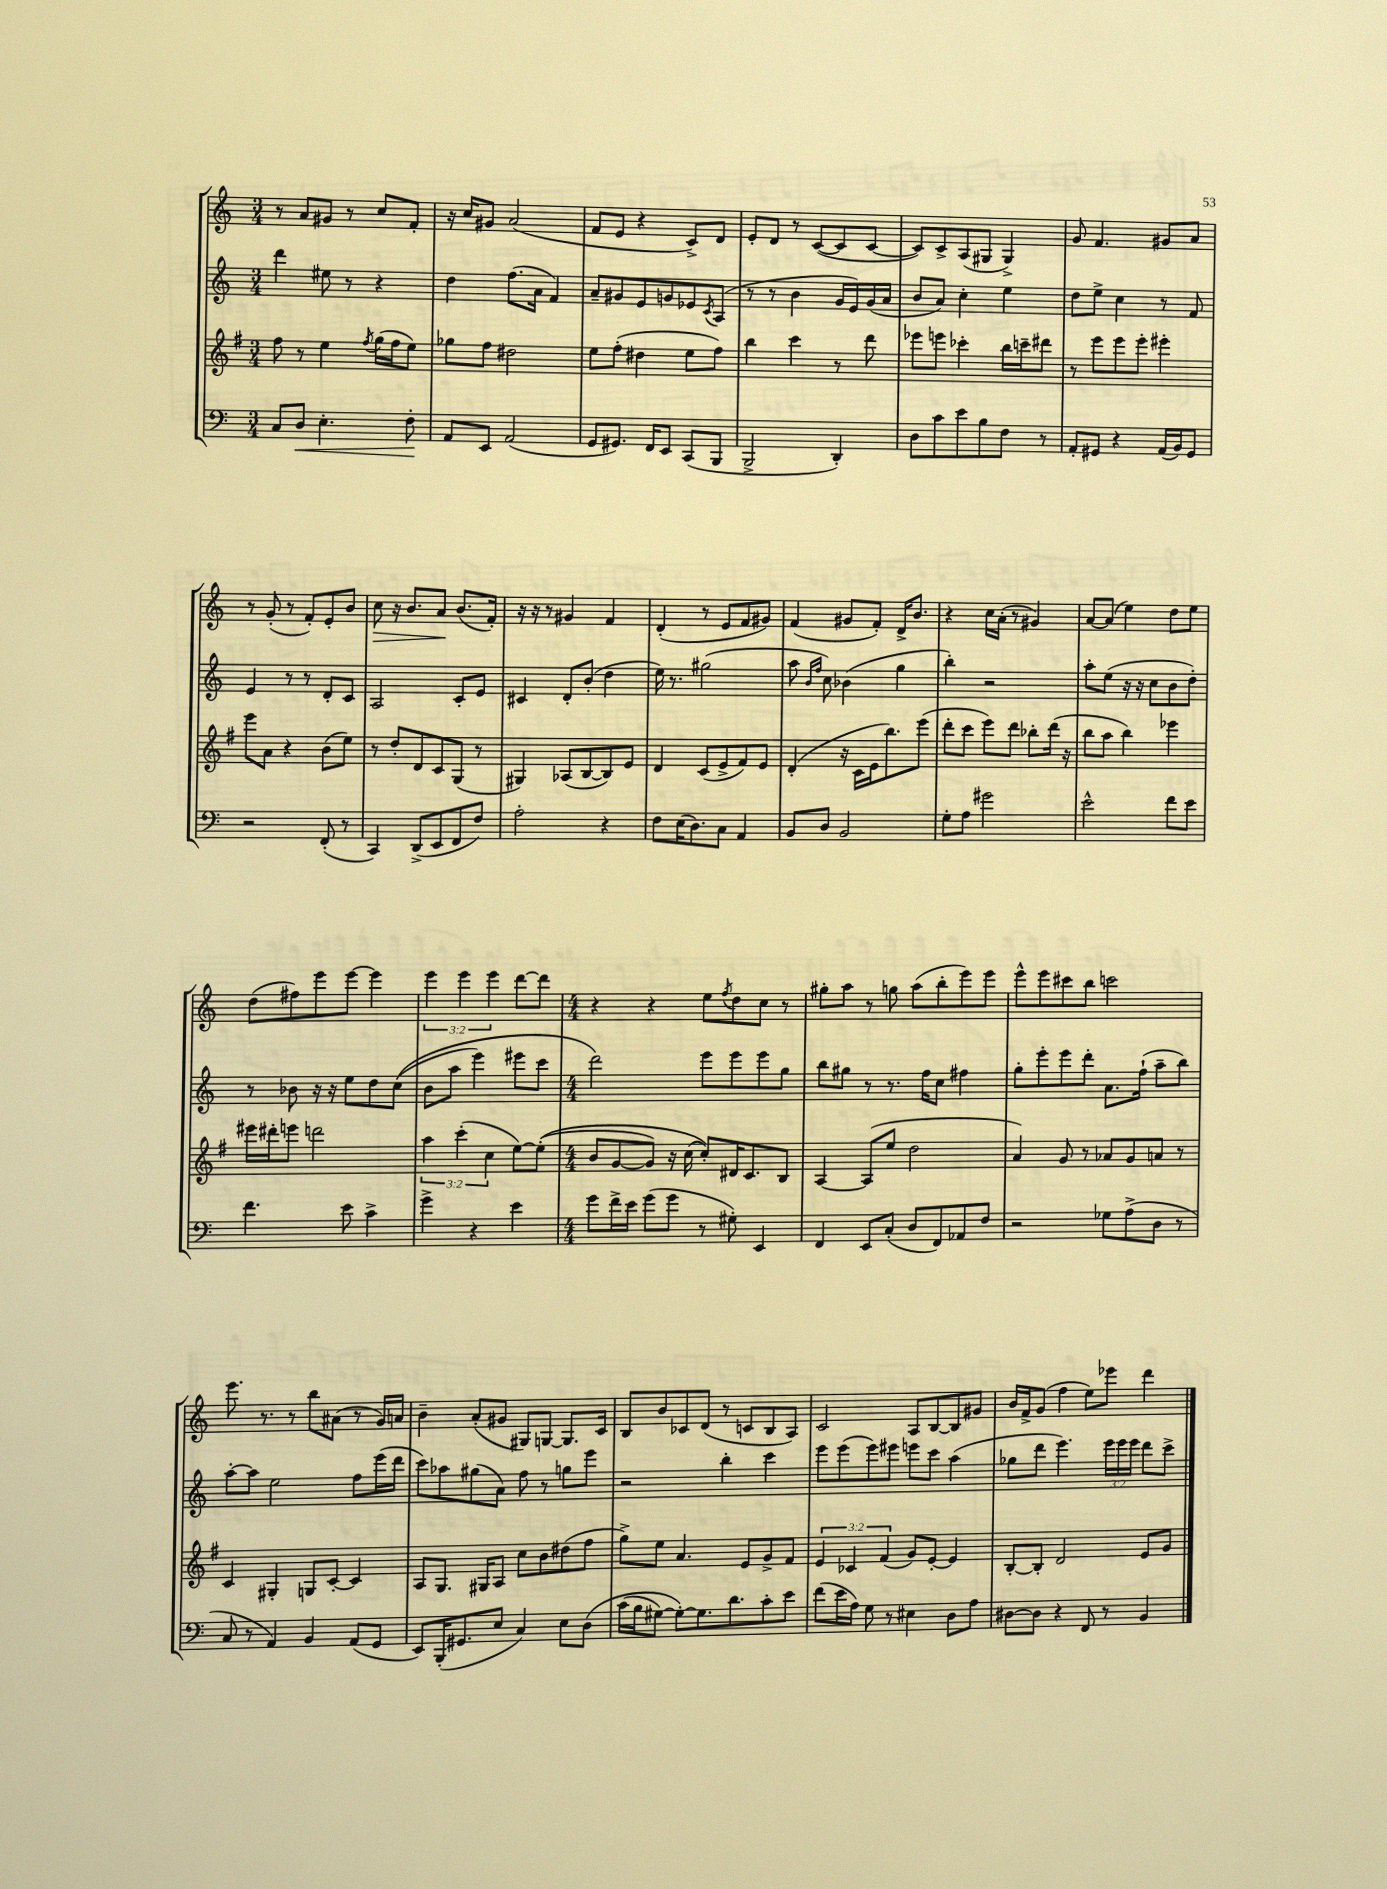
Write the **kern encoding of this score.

**kern	**dynam	**kern	**kern	**kern	**dynam
*part4	*part4	*part3	*part2	*part1	*part1
*staff4	*staff4	*staff3	*staff2	*staff1	*staff1
*clefF4	*	*clefG2	*clefG2	*clefG2	*
*k[]	*	*k[f#]	*k[]	*k[]	*
*M3/4	*	*M3/4	*M3/4	*M3/4	*
=116	=116	=116	=116	=116	=116
8C/L	.	8ff#\	4ddd\	8r	.
!	!LO:HP:b	!	!	!	!
8D/J	<	8r	.	8a/L	.
4.E'\	.	4ee\	8ee#X\	8g#X/J	.
.	.	.	8r	8r	.
.	.	8qff#/	.	.	.
.	.	(16gg\LL	4r	8cc/L	.
.	.	16ff#\J	.	.	.
8F'\	.	8ee\J)	.	8f'/J	.
.	[	.	.	.	.
=117	=117	=117	=117	=117	=117
8AA/L	.	8gg-X\L	4dd\	16r	.
.	.	.	.	16cc/KL	.
8EE/J	.	8ff#\J	.	8g#X/J	.
(2AA/	.	2dd#X\	(8.ff\L	(2a/	.
.	.	.	16a\Jk	.	.
.	.	.	4f/)	.	.
=118	=118	=118	=118	=118	=118
8GG/L	.	8ee\L	8a~/L	8f/L	.
8.GG#X/J)	.	(8ff#'\J	8g#X/	8e/J	.
.	.	4dd#X\	8e/	4r	.
16FF/KL	.	.	.	.	.
8EE/J	.	.	8gn/	.	.
(8CC/L	.	8ee\L	8e-X/	8c^/L)	.
.	.	.	8qc/	.	.
8BBB/J	.	8ff#\J)	(8A/J	8d/J	.
=119	=119	=119	=119	=119	=119
2BBB^/	.	4bb\	8r	8e'/L	.
.	.	.	8r	8d/J	.
.	.	4ccc\	4b\	8r	.
.	.	.	.	([8c/L	.
4DD'/)	.	8r	16g/LL	8c/]	.
.	.	.	16e/)	.	.
.	.	8ddd\	(16g/	[8c/J	.
.	.	.	16a/JJ	.	.
=120	=120	=120	=120	=120	=120
8D\L	.	8eee-X\L	8b/L	8c/L])	.
8c\	.	8eeen\J	8a/J)	8c^/	.
8e\	.	4ccc-X'\	4cc'\	(8A/	.
8B\	.	.	.	8G#X/J	.
8F\J	.	16bb\LL	4ee\	4G#^/)	.
.	.	16cccn~\J	.	.	.
8r	.	8ddd#X\J	.	.	.
=121	=121	=121	=121	=121	=121
8AA'/L	.	8r	8dd\L	8g/	.
8GG#X/J	.	8eee\L	8ee^\J	4.f/	.
4r	.	8eee\	4cc\	.	.
.	.	8eee'\J	.	.	.
(16AA/LL	.	4eee#X'\	8r	8g#X/L	.
16BB/J)	.	.	.	.	.
8GG#/J	.	.	8f/	8a/J	.
!!LO:LB:g=z
=122	=122	=122	=122	=122	=122
2r	.	8eee\L	4e/	8r	.
.	.	8a\J	.	(8g'/	.
.	.	4r	8r	8r	.
.	.	.	8r	8f'/L)	.
(8FF'/	.	(8b\L	8d'/L	8e'/	.
8r	.	8ee\J)	8c/J	8b/J	.
=123	=123	=123	=123	=123	=123
!	!	!	!	!	!LO:HP:b
4CC/)	.	8r	2A/	8cc\	>
.	.	8dd'/L	.	16r	.
.	.	.	.	8.b/L	.
(8DD^/L	.	8d/	.	.	.
8EE/	.	8c/	.	8a/J	.
8FF/	.	(8G/J	8c'/L	(8.b/L	]
8F/J)	.	8r	8e/J	.	.
.	.	.	.	16f'/Jk)	.
=124	=124	=124	=124	=124	=124
2A'\	.	4G#X/)	4c#X/	16r	.
.	.	.	.	16r	.
.	.	.	.	8r	.
.	.	(8A-X/L	8d'/L	4g#X/	.
.	.	[8B/	(8b'/J	.	.
4r	.	8B/])	4dd\	4f/	.
.	.	8e/J	.	.	.
=125	=125	=125	=125	=125	=125
8F\L	.	4d/	16ee\)	(4d'/	.
.	.	.	8.r	.	.
(16E\K	.	.	.	.	.
8.D\)	.	.	.	.	.
.	.	(8c/L	(2gg#X\	8r	.
8C\J	.	8e^/	.	8e/L	.
4AA/	.	8f#/)	.	8f/	.
.	.	8e/J	.	8g#X/J)	.
=126	=126	=126	=126	=126	=126
8BB/L	.	(4d'/	8aa\	(4f/	.
.	.	.	16qqb/LL	.	.
.	.	.	16qqff/JJ	.	.
8D/J	.	.	8cc\)	.	.
2BB/	.	16r	(4b-X\	8g#X/L	.
.	.	16c\LL	.	.	.
.	.	16e\J	.	8f'/J)	.
.	.	8.bb\)	.	.	.
.	.	.	4gg\	16d^/KL	.
.	.	.	.	8.b/J	.
.	.	(8eee\J	.	.	.
=127	=127	=127	=127	=127	=127
8G'\L	.	8ddd'\L	4bb'\)	4r	.
8A\J	.	8ccc\J	.	.	.
2g#X\	.	8eee\L)	2r	16cc\LL	.
.	.	.	.	(16a'\JJ	.
.	.	8ddd\J	.	8r	.
.	.	8bb-X'\L	.	4g#X/)	.
.	.	(16ddd\Jk	.	.	.
.	.	16r	.	.	.
=128	=128	=128	=128	=128	=128
2e^^\	.	8bb\L	8aa'\L	[8a/L	.
.	.	8aa\J	(8ee\J	(8a/J]	.
.	.	4bb\)	16r	4ee\)	.
.	.	.	16r	.	.
.	.	.	8cc\L	.	.
8f\L	.	4eee-X\	8b\	8dd\L	.
8e\J	.	.	8dd'\J)	8ee\J	.
!!LO:LB:g=z
=129	=129	=129	=129	=129	=129
4.f\	.	16eee#X\LL	8r	(8dd\L	.
.	.	16ddd#X'\J	.	.	.
.	.	8eeen\J	8b-X\	8ff#X\)	.
.	.	2dddn\	16r	8eee\	.
.	.	.	16r	.	.
8e\	.	.	8ee\L	[8eee\J	.
4c^\	.	.	8dd\	4eee\]	.
.	.	.	((8cc\J	.	.
=130	=130	=130	=130	=130	=130
4g^\	.	6aa\	8b\L	6eee\	.
.	.	.	8aa\J	.	.
.	.	(6ccc'\	.	6eee\	.
4r	.	.	4eee\)	.	.
.	.	6cc\	.	6eee\	.
4e\	.	[8ee\L)	8eee#X\L	[8ddd\L	.
.	.	((8ee'\J]	8ccc\J	8ddd\J]	.
=131	=131	=131	=131	=131	=131
*M4/4	*	*M4/4	*M4/4	*M4/4	*
8g\L	.	8b/L	2ddd\)	4r	.
16f^\L	.	[8g/	.	.	.
16e\JJ	.	.	.	.	.
(8g\L	.	8g/J])	.	4r	.
8g\J	.	16r	.	.	.
.	.	(16cc\	.	.	.
8r	.	8cc'/L))	8eee\L	8ee\L	.
.	.	.	.	8qff/	.
8G#X'\)	.	16d#X/K	8eee\	8dd\	.
.	.	8.c/	.	.	.
4EE/	.	.	8eee\	8cc\J	.
.	.	8B/J	8gg\J	8r	.
=132	=132	=132	=132	=132	=132
4FF/	.	[4A/	8bb\L	8gg#X'\L	.
.	.	.	8gg#X\J	8aa\J	.
8EE/L	.	(8A/L]	8r	8r	.
(8C'/J	.	8ee/J	8.r	8ggn\	.
8D/L	.	2dd\	.	(8aa\L	.
.	.	.	16ff\KL	.	.
8FF/)	.	.	8cc\J	8bb'\	.
8AA-X/	.	.	4ff#X\	8eee\)	.
8F/J	.	.	.	8eee\J	.
=133	=133	=133	=133	=133	=133
2r	.	4a/)	8gg'\L	8eee^^\L	.
.	.	.	8eee'\	8eee\	.
.	.	8g/	8eee\	8ccc#X\	.
.	.	8r	8ddd'\J	8bb\J	.
8G-X\L	.	8a-X/L	8.a\L	2cccn\	.
(8A^\	.	8g/	.	.	.
.	.	.	(16ff`\Jk	.	.
8D\J	.	8an/J	8aa~\L	.	.
8r	.	8r	8bb\J)	.	.
!!LO:LB:g=z
=134	=134	=134	=134	=134	=134
8C/	.	4c/	[8aa'\L	8.eee\	.
8r	.	.	8aa\J]	.	.
.	.	.	.	8.r	.
4AA/)	.	4G#X'/	2ee\	.	.
.	.	.	.	8r	.
4BB/	.	8Gn/L	.	8bb\L	.
.	.	[8c'/J	.	(8a#X\J	.
(8AA/L	.	4c/]	8ff\L	8r	.
8GG/J	.	.	(16eee\L	16g/LL)	.
.	.	.	16ddd\JJ	16an/JJ	.
=135	=135	=135	=135	=135	=135
8EE/L)	.	8A/L	8ccc\L)	4b~\	.
(16BBB'/K	.	8.G/J	8aa-X\	.	.
8.GG#X/	.	.	.	.	.
.	.	.	(8gg#X\	(8a'/L	.
.	.	16G#X/KL	.	.	.
8E/J	.	8A/J	8a\J)	8g#X/J	.
4C/)	.	8cc\L	8ff\	8G#X/L)	.
.	.	8b\	8r	[8Gn/J	.
8E\L	.	(8dd#X\	8ggn\L	8.G/L]	.
(8D\J	.	8ff#\J	8eee\J	.	.
.	.	.	.	16c/Jk	.
=136	=136	=136	=136	=136	=136
(16c\LL	.	8gg^\L)	2r	8B/L	.
16B\J	.	.	.	.	.
[8G#X\J)	.	8ee\J	.	8b/	.
8G#'\L_)	.	4.a/	.	8c-X/	.
8.G#\]	.	.	.	(8d/J	.
.	.	.	4bb'\	8r	.
8.d\	.	.	.	.	.
.	.	8e/L	.	8cn/L	.
8c'\	.	8g^/	4ccc\	8B/	.
8e\J	.	8f#/J	.	8A/J)	.
=137	=137	=137	=137	=137	=137
(8f\L	.	6e/	8eee\L	2c/	.
16e\L	.	.	(8eee\	.	.
.	.	6c-X/	.	.	.
16A\JJ)	.	.	.	.	.
8G\	.	.	8eee\)	.	.
.	.	(6f#/	.	.	.
8r	.	.	8eee#X\J	.	.
4E#X\	.	8g/L)	8eeen\L	8A/L	.
.	.	[8e'/J	8ccc\J	[8B/	.
8D\L	.	4e/]	(4aa\	8B/]	.
8A\J	.	.	.	8g#X/J	.
=138	=138	=138	=138	=138	=138
[8D#X\L	.	[8B'/L	8gg-X\L	16b/LL	.
.	.	.	.	16f^/J	.
8D#\J]	.	8B'/J]	8ddd\J	(8g/J	.
4r	.	2d/	4.eee\)	4ff\	.
8FF/	.	.	.	8ee\L)	.
8r	.	.	24eee\LL	8eee-X\J	.
.	.	.	24eee\	.	.
.	.	.	24eee\JJ	.	.
4BB/	.	8e/L	8ddd\L	4ddd\	.
.	.	8g/J	8ccc^\J	.	.
==	==	==	==	==	==
*-	*-	*-	*-	*-	*-
